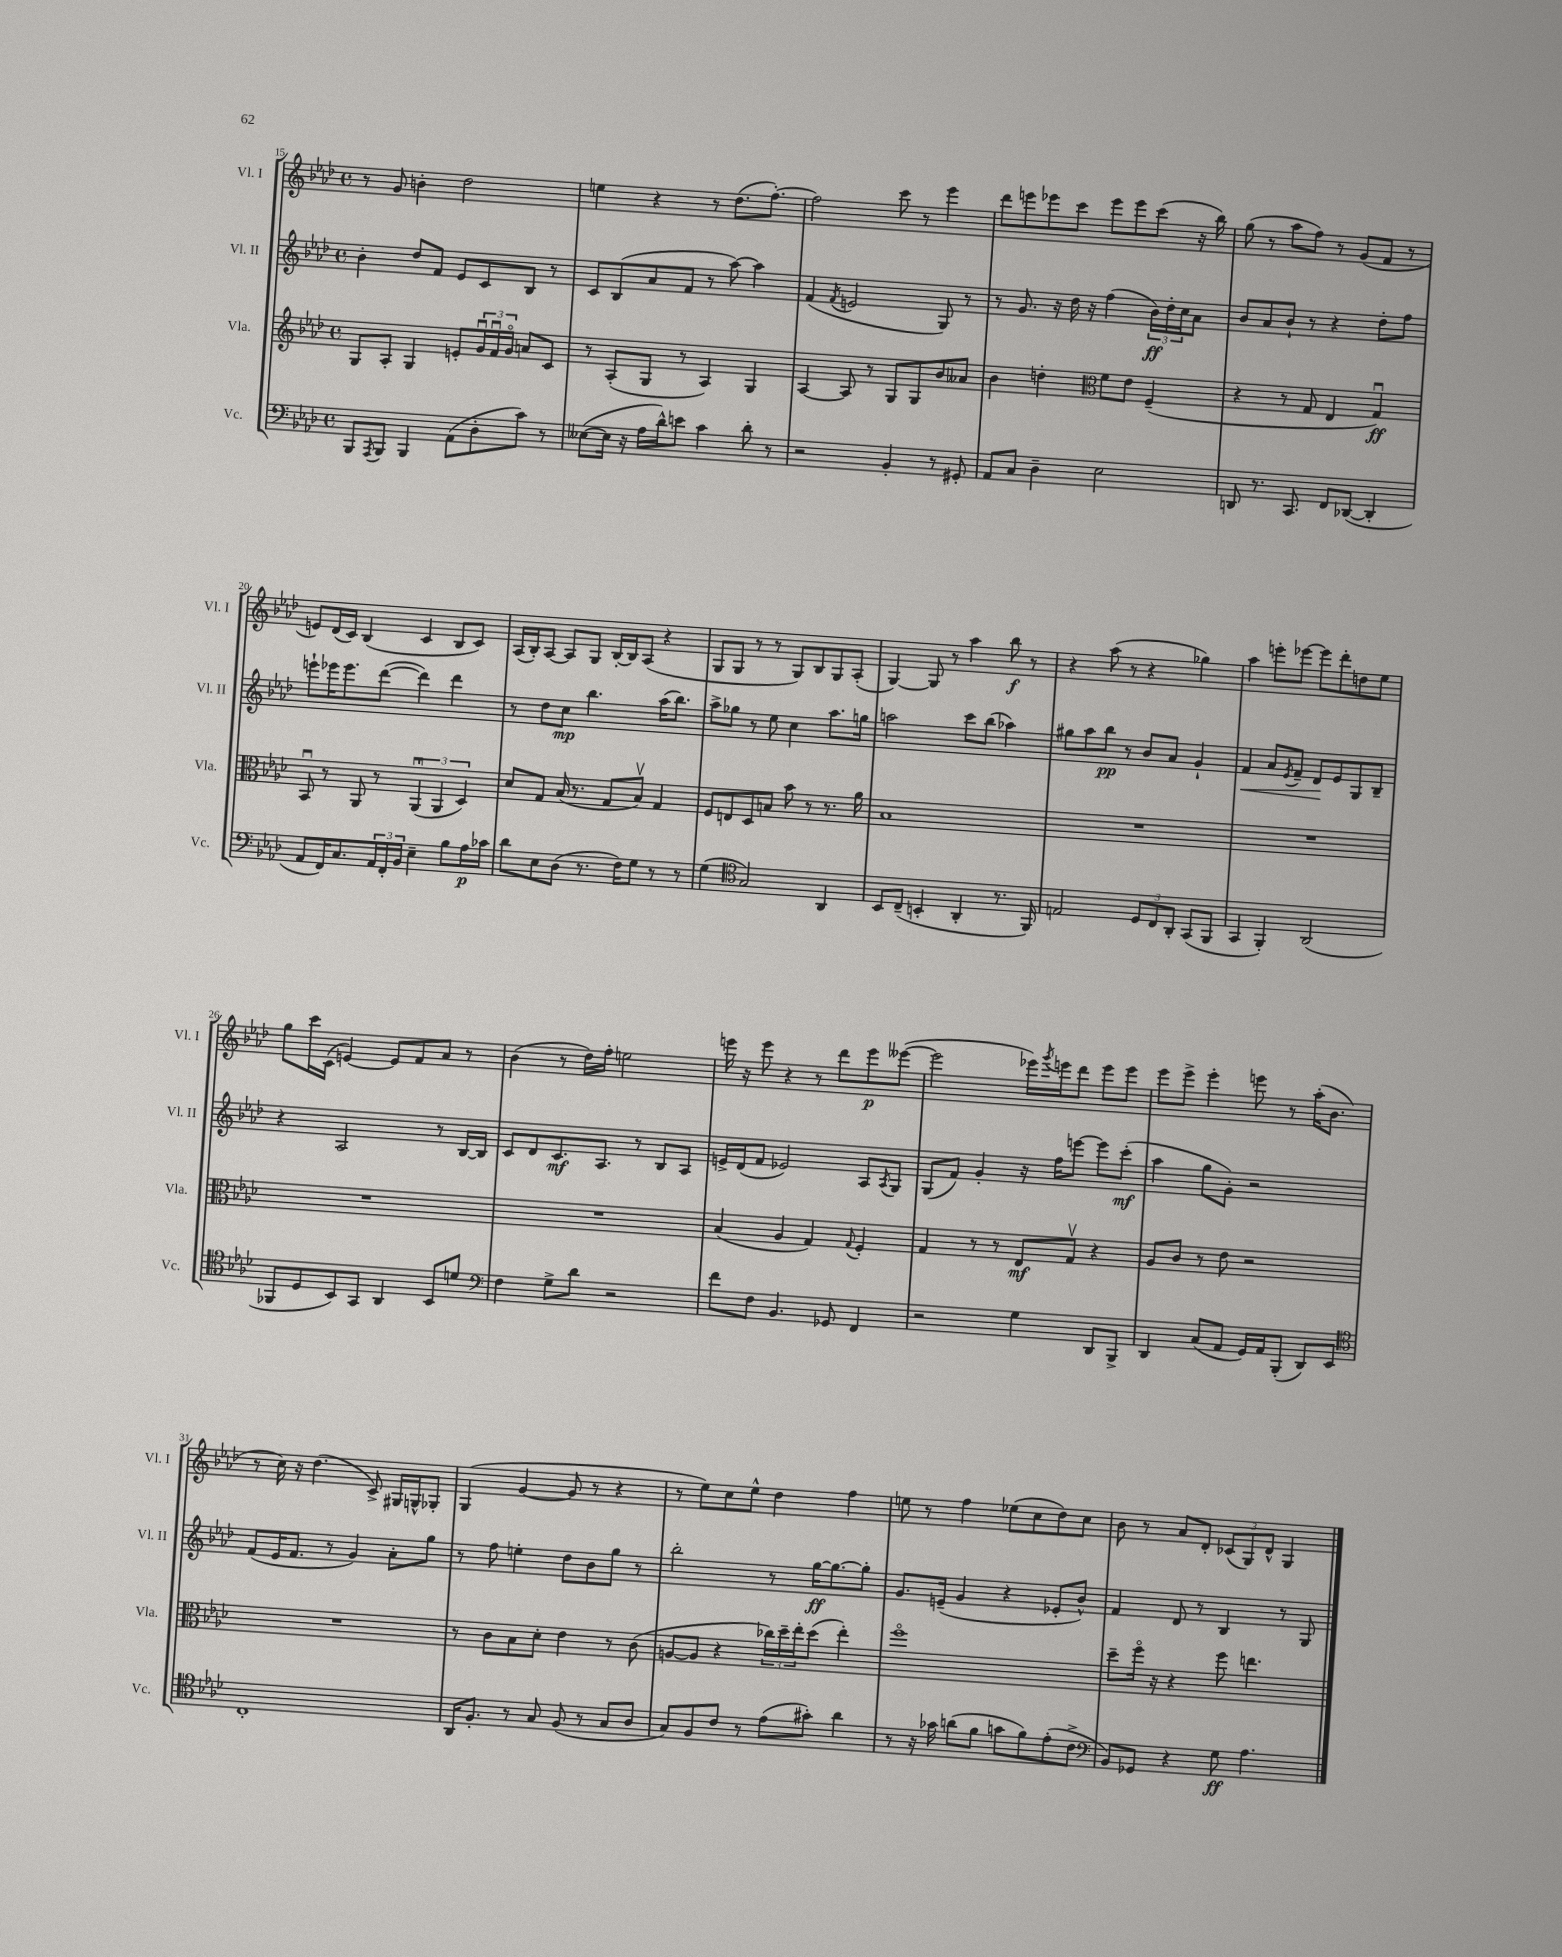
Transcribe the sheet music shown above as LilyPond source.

<<
\new StaffGroup <<
\new Staff = "s0" \with { instrumentName = "Vl. I" shortInstrumentName = "Vl. I" } {
    \clef treble \key aes \major \defaultTimeSignature \time 4/4
    r8 g'8 b'4-. des''2 |
    e''4 r4 r8 des''8.( f''8.~-.) |
    f''2 c'''8 r8 ees'''4 |
    des'''8 e'''8 ees'''8 c'''8 ees'''8 ees'''8 c'''8( r16 bes''16) |
    g''8( r8 aes''8 f''8) r8 g'8( f'8 r8 |
    e'8) des'16( c'16) bes4( c'4 bes8 c'8) |
    aes16( bes16-.) aes8~ aes8 g8 bes16~-. bes16 aes8( r4 |
    g8 g8 r8 r8 g8) bes8 g8 aes8-.( |
    g4~) g8 r8 aes''4 bes''8\f r8 |
    r4 aes''8( r8 r4 ges''4) |
    aes''4 e'''8-. ees'''8~ ees'''8 des'''8-. d''8 ees''8 |
    g''8 c'''16 c'16( e'4~) e'8 f'8 aes'8 r8 |
    bes'4( r8 des''16) f''16-. e''2 |
    e'''16 r16 e'''8 r4 r8 des'''8 e'''8\p eeses'''8~( |
    eeses'''2 ees'''16) \acciaccatura { g'''8 } e'''16 des'''8 e'''8 e'''8 |
    ees'''8 ees'''8-> ees'''4-. e'''8 r8 aes''16-.( bes'8. |
    r8 c''16) r16 des''4.( c'8->) gis16 g16-^ ges8-. |
    g4( g'4~ g'8 r8 r4 |
    r8 ees''8) c''8 ees''8-^ des''4 f''4 |
    e''8 r8 f''4 ees''8( c''8 des''8) c''8 |
    bes'8 r8 aes'8 des'8-. \tuplet 3/2 { ces'8( g8) des'8-^ } g4 \bar "|." |
}
\new Staff = "s1" \with { instrumentName = "Vl. II" shortInstrumentName = "Vl. II" } {
    \clef treble \key aes \major \defaultTimeSignature \time 4/4
    bes'4-. des''8 f'8 ees'8 c'8 bes8 r8 |
    c'8 bes8( aes'8 f'8 r8 aes''8~) aes''4 |
    f'4( \acciaccatura { f'8 } e'2 g8) r8 |
    r8 g'8. r16 des''16 r16 f''4( \tuplet 3/2 { bes'16\ff) des''16-. c''16 } aes'8 |
    bes'8 aes'8 bes'8-! r8 r4 des''8-. f''8 |
    e'''8-! ees'''16 ees'''8. des'''8~( des'''4) des'''4 |
    r8 des''8 c''8\mp bes''4. aes''16( bes''8.) |
    aes''8-> ges''8 r8 ees''8 c''4 aes''8. g''16 |
    a''2 c'''8 bes''8( aes''4) |
    gis''8 aes''8 bes''8\pp r8 bes'8 aes'8 g'4-! |
    f'4\< aes'8 \acciaccatura { ees'8 } f'8-- des'8\! ees'8 g8 bes8-- |
    r4 aes2 r8 bes16~ bes16 |
    c'8 des'8 c'8.\mf aes8. r8 bes8 aes8 |
    e'16-> des'16( f'8 ees'2) aes8 \acciaccatura { aes8 } g8 |
    g8( f'8) g'4-. r16 f''16 e'''8~ e'''8 c'''8-.\mf( |
    aes''4 g''8 g'8-.) r2 |
    f'8( ees'16 f'8. r8 g'4) aes'8-. g''8 |
    r8 f''8 e''4-. des''8 bes'8 g''8 r8 |
    bes''2-. r8 g''16~\ff g''8.~ g''8-. |
    g'8. e'16--( g'4 r4 ees'8-. bes'8-^) |
    f'4 des'8 r8 bes4 r8 g8 \bar "|." |
}
\new Staff = "s2" \with { instrumentName = "Vla." shortInstrumentName = "Vla." } {
    \clef treble \key aes \major \defaultTimeSignature \time 4/4
    g8 aes8-. g4 e'8-. \tuplet 3/2 { g'16\downbow f'16\downbow g'16\flageolet } a'8 c'8 |
    r8 aes8-.( g8 r8 aes4) g4 |
    aes4~ aes8 r8 g8 g8 bes'8 aeses'8 |
    bes'4 d''4-. \clef alto f'8 ees'8 f4--( |
    r4 r8 g8 ees4 g4\downbow\ff) |
    bes,8\downbow r8 aes,8 r8 \tuplet 3/2 { aes,4\downbow( aes,4 des4) } |
    des'8 g8 bes16( r8. g8 bes8\upbow) g4 |
    f8 e8 des8 b8 bes'8 r8 r8. aes'16 |
    bes1 |
    R1 |
    R1 |
    R1 |
    R1 |
    bes4( aes4 g4) \appoggiatura { g8 } f4-. |
    g4 r8 r8 ees8\mf g8\upbow r4 |
    aes8 c'8 r8 ees'8 r2 |
    R1 |
    r8 c'8 bes8 des'8-. ees'4 r8 c'8( |
    a8~ a8 r4 \tuplet 3/2 { ces''16) des''16-- ees''16-. } des''8( ees''4-.) |
    f''1\flageolet |
    des''8-- f''16\flageolet r16 r4 f''8 e''4. \bar "|." |
}
\new Staff = "s3" \with { instrumentName = "Vc." shortInstrumentName = "Vc." } {
    \clef bass \key aes \major \defaultTimeSignature \time 4/4
    bes,,8 \acciaccatura { aes,,8 } bes,,8 bes,,4 aes,8( des8-. c'8) r8 |
    eeses8~( eeses16 r16 aes16 des'16-^) e'8 c'4 des'8-. r8 |
    r2 bes,4-. r8 gis,8-. |
    aes,8 c8 des4-- ees2 |
    d,8 r8. c,8. f,8 des,8~( des,4-. |
    aes,8 f,16) c8. \tuplet 3/2 { aes,16 f,16-. bes,16 } ees4-- bes8 aes16\p ces'16 |
    des'8 ees8 des8( r8. f16) g8 r8 r8 |
    g4( \clef tenor g2) aes,4 |
    bes,8 c8--( b,4-. aes,4-. r8. f,16) |
    e2 \tuplet 3/2 { des8 c8 aes,8-. } g,8( f,8 |
    g,4 f,4-.) aes,2( |
    fes,8 des8 bes,8) g,8 aes,4 bes,8 d'8 |
    \clef bass f4 g8-> des'8 r2 |
    f'8 f8 bes,4. ges,8 f,4 |
    r2 g4 des,8 bes,,8-> |
    des,4 c8( aes,8 g,16) aes,16 bes,,8-.( des,8) ees,8 |
    \clef tenor c1-. |
    aes,16 f8.-. r8 g8 f8( r8 g8 aes8 |
    g8) f8 c'8 r8 ees'8( gis'8-.) aes'4 |
    r8 r16 ges'16 a'8( f'8 g'8 f'8) ees'8-.( c'8-> |
    \clef bass bes,8) ges,8 r4 g8\ff aes4. \bar "|." |
}
>>
>>
\layout { \context { \Score currentBarNumber = #15 } }
